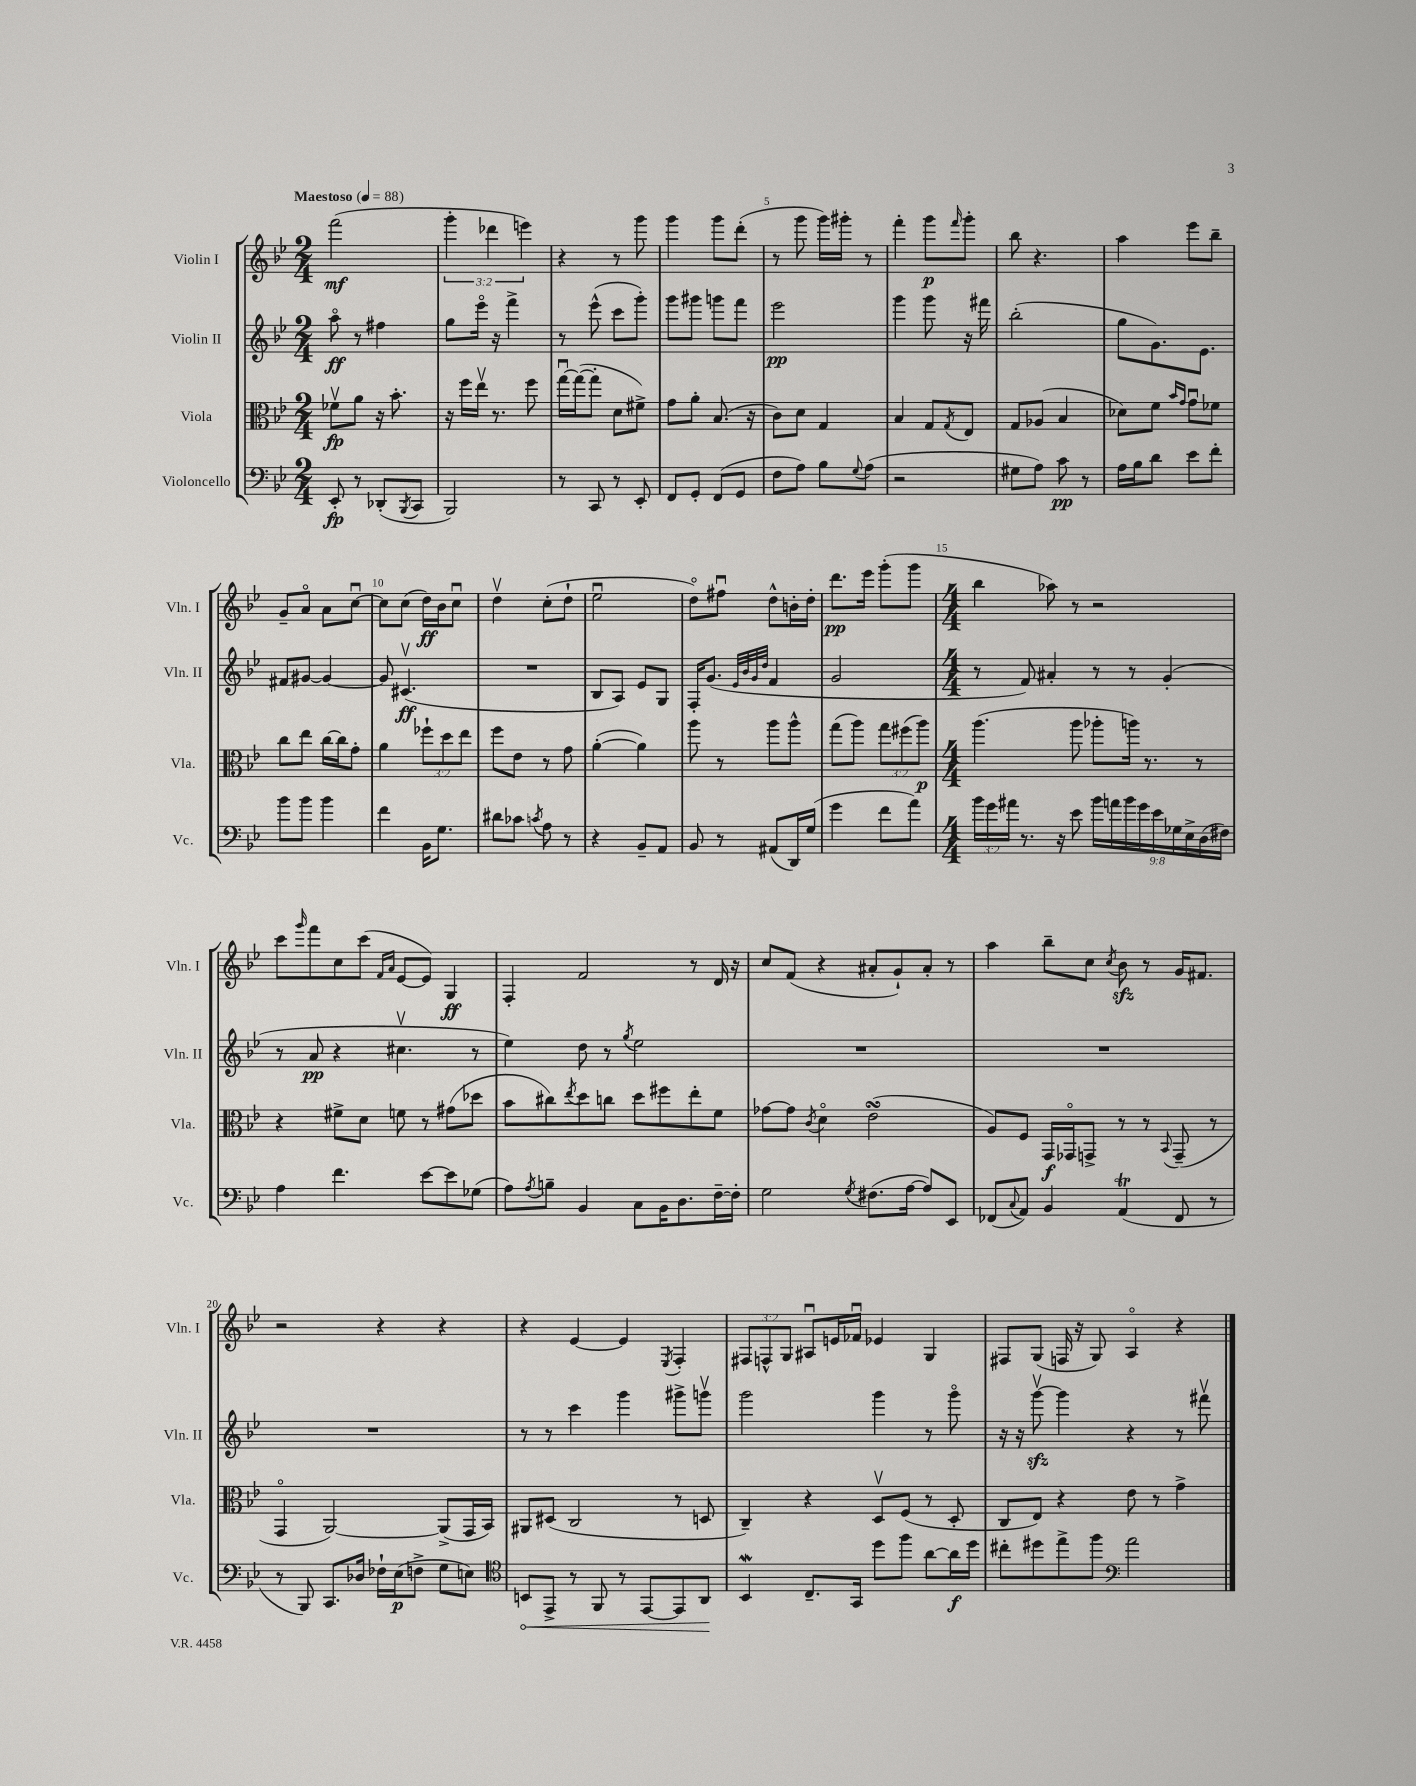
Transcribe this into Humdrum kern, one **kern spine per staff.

**kern	**kern	**kern	**kern
*staff4	*staff3	*staff2	*staff1
*clefF4	*clefC3	*clefG2	*clefG2
*k[b-e-]	*k[b-e-]	*k[b-e-]	*k[b-e-]
*M2/4	*M2/4	*M2/4	*M2/4
*MM88	*MM88	*MM88	*MM88
8EE-'/	8f-v\L	8aao\	(2fff\
8r	8a\J	8r	.
(8DD-'/L	16r	4ff#\	.
.	8.b-'\	.	.
8qBBB-/	.	.	.
8CC/J	.	.	.
=	=	=	=
2BBB-/)	16r	8gg\L	6ggg'\
.	16ff\LL	.	.
.	16ee-v\JJ	16eee-o\Jk	.
.	.	.	6ddd-\
.	8.r	16r	.
.	.	4fff^\	.
.	.	.	6eee\)
.	8ff\	.	.
=	=	=	=
8r	[16ggu\LL	8r	4r
.	(16gg\_J	.	.
8CC/	8gg'\]J	(8eee-^^\	.
8r	8d\L	8ccc\L	8r
8EE-'/	8f#^\J)	8ggg'\J)	8ggg\
=	=	=	=
8FF/L	8g\L	8ggg\L	4ggg\
8GG'/J	8a'\J	8ggg#\J	.
(8FF/L	(8.B-/	8ggg\L	8ggg\L
8GG/J	.	8fff\J	(8ddd'\J
.	16r	.	.
=	=	=	=
8F\L	8c\L)	2eee-\	8r
8A\J)	8d\J	.	8ggg\
8B-\L	4G/	.	16ggg\LL)
.	.	.	16ggg#'\JJ
8qqG/	.	.	.
(8A\J	.	.	8r
=	=	=	=
2r	4B-/	4ggg\	4fff'\
.	8G/L	8ggg\	8ggg\L
.	8qG/	.	16qqfff/
.	8E-/J	16r	8ggg'\J
.	.	16fff#\	.
=	=	=	=
8G#\L	8G/L	(2bb-'\	8bb-\
8A\J)	(8A-/J	.	4.r
8c\	4B-/	.	.
8r	.	.	.
=	=	=	=
16A\LL	8d-\L)	8gg\L	4aa\
16B-\J	.	.	.
8d\J	8f\J	8.g\)	.
.	16qqb-/LL	.	.
.	16qqg/JJ	.	.
8e-\L	8gu\L	.	8eee-\L
.	.	8.e-\J	.
8f'\J	8f-\J	.	8bb-~\J
=	=	=	=
8b-\L	8cc\L	8f#/L	8g~/L
8b-\J	8ee-\J	[8g#/J	8ao/J
4b-\	[16cc\LL	4g#/_	8a\L
.	16cc\]J	.	.
.	8g'\J	.	[8ccu\J
=	=	=	=
4f\	4a\	8g#/]	8cc\]L
.	.	(4.c#v/	(8cc\J
16BB-\LK	12ff-`\L	.	16dd\LL)
8.G\J	.	.	16b-\J
.	12dd\	.	.
.	.	.	8ccu\J
.	12ee-\J	.	.
=	=	=	=
8d#\L	8ff\L	2r	4ddv\
8c-\J	8e-\J	.	.
8qc/	.	.	.
8A\	8r	.	(8cc'\L
8r	8g\	.	8dd`\J
=	=	=	=
4r	([4a'\	8B-/L	2ee-u\
.	.	8A/J)	.
8BB-~/L	4a\])	8e-/L	.
8AA/J	.	8G/J	.
=	=	=	=
8BB-/	8aa\	16F'/LK	8ddo\L)
.	.	(8.g/J	.
8r	8r	.	8ff#u\J
.	.	32qqe-/LLL	.
.	.	32qqb-/	.
.	.	32qqg/	.
.	.	32qqdd/JJJ	.
(8AA#/L	8aa\L	4f/	8dd^^\L
16DD/L)	8aa^^\J	.	16b'\L
(16G/JJ	.	.	16dd'\JJ
=	=	=	=
4g\	(8gg\L	2g/	8.ddd\L
.	8aa\J)	.	.
.	.	.	16eee-\Jk
8f\L	12gg\L	.	(8ggg'\L
.	(12ff#\	.	.
8a\J)	.	.	8ggg\J
.	12aa\J)	.	.
=	=	=	=
*M4/4	*M4/4	*M4/4	*M4/4
24b-\LL	(4.aa\	8r	4bb-\
24g\	.	.	.
24a#\JJ	.	.	.
8.r	.	8f/)	.
.	.	4a#'/	8aa-\)
16r	.	.	.
8e-\	8aa\	.	8r
18b-\LL	8aa-'\L	8r	2r
18a\	.	.	.
18b-\	.	.	.
.	16aa\Jk)	8r	.
18g\	.	.	.
.	8.r	.	.
18e-\	.	.	.
.	.	(4g'/	.
18G-\	.	.	.
18E-^\	.	.	.
.	8r	.	.
(18D\	.	.	.
18F#\JJ)	.	.	.
=	=	=	=
4A\	4r	8r	8ccc\L
.	.	.	16qqggg/
.	.	8a/	8fff\
4.f\	8f#^\L	4r	8cc\
.	8d\J	.	(8ccc\J
.	.	.	16qqf/LL
.	.	.	16qqa/JJ
.	8f\	4.cc#v\	[8e-/L
[8e-\L	8r	.	8e-/]J)
8e-\]	(8g#\L	.	4G/
(8G-\J	8dd-\J	8r	.
=	=	=	=
8A\L)	8b-\L	4ee-\)	4F'/
8qA/	.	.	.
8B~\J	8cc#\)	.	.
.	8qee-/	.	.
4BB-/	8dd\	8dd\	2f/
.	8cc\J	8r	.
.	.	8qgg/	.
8C\L	8dd\L	2ee-\	.
16BB-\K	8ff#\	.	.
8.D\	.	.	.
.	8ee-'\	.	8r
[16F~\L	8f\J	.	16d/
16F'\]JJ	.	.	16r
=	=	=	=
2G\	[8g-\L	1r	8cc/L
.	8g-\]J	.	(8f/J
.	8qc/	.	.
.	4do\	.	4r
8qG/	.	.	.
(8.F#\L	(2e-\	.	8a#'/L
.	.	.	8g`/)
[16A\Jk	.	.	.
8A/]L)	.	.	8a#'/J
8EE-/J	.	.	8r
=	=	=	=
(8FF-/L	8A/L)	1r	4aa\
8qqC/	.	.	.
8AA/J)	8F/J	.	.
4BB-/	16GG/LL	.	8bb-~\L
.	16GG-o/J	.	.
.	8GG^/J	.	8cc\J
.	.	.	8qcc/
(4AA/	8r	.	8b-\
.	8r	.	8r
.	8qqBB-/	.	.
8FF-/	(8GG~/	.	16g/LK
.	.	.	8.f#/J
8r	8r	.	.
=	=	=	=
8r	4GGo/	1r	2r
8BBB-/)	.	.	.
8.CC/L	[2AA/)	.	.
16D-/Jk	.	.	.
16F-`\LL	.	.	4r
(16E-\J	.	.	.
8F^\J	.	.	.
8G\L	(8AA^/]L	.	4r
8E\J)	16GG/L	.	.
.	16BB-/JJ)	.	.
=	=	=	=
*clefC4	*	*	*
8BB/L	8AA#/L	8r	4r
8EE-^/J	(8D#/J	8r	.
8r	2C/	4ccc\	[4e-/
8FF/	.	.	.
8r	.	4ggg\	4e-/]
[8EE-/L	.	.	.
.	.	.	8qE-/
8EE-/]	8r	8ggg#^\L	4F'/
8AA/J	8D/	8gggv\J	.
=	=	=	=
4BB-/	4C~/)	2ggg\	12F#/L
.	.	.	12F^^/
.	.	.	12G/J
8.C~/L	4r	.	8A#u/L
.	.	.	16e/L
16GG/Jk	.	.	16f-u/JJ
8dd\L	8Dv/L	4ggg\	4e-/
8ff\J	(8F/J	.	.
[8a\L	8r	8r	4G/
16a\]L	8D'/	8gggo\	.
16dd\JJ	.	.	.
=	=	=	=
8cc#'\L	8C/L	16r	8F#/L
.	.	16r	.
8dd#\	8E-/J)	[8gggv\	(8G/J
8ee-^\	4r	4ggg\]	16F/
.	.	.	16r
8ff\J	.	.	8G/)
*clefF4	*	*	*
2a\	8e-\	4r	4Ao/
.	8r	.	.
.	4g^\	8r	4r
.	.	8fff#v\	.
==	==	==	==
*-	*-	*-	*-
